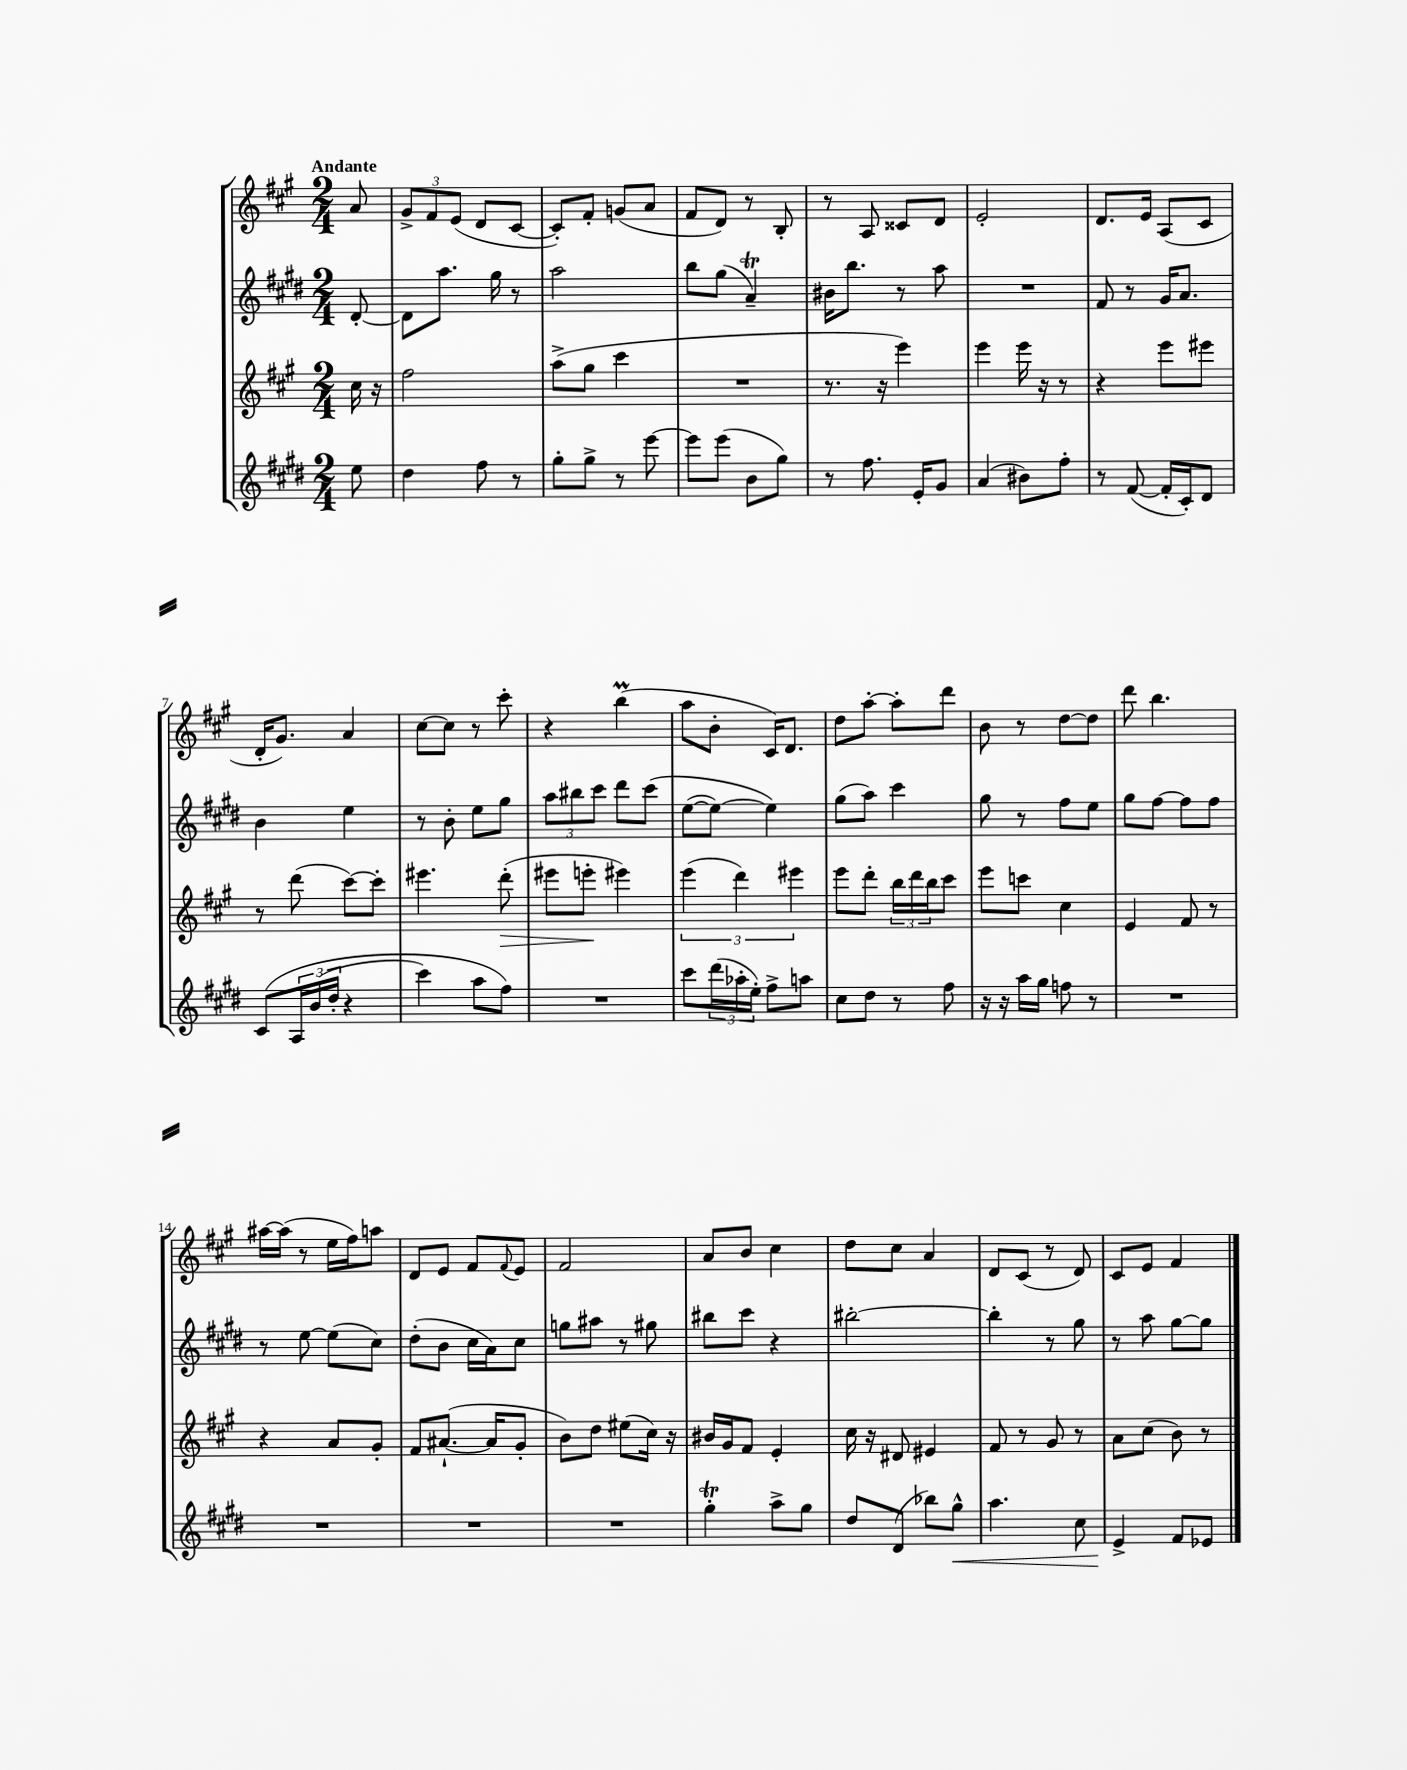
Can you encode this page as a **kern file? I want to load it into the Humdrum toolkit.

**kern	**kern	**kern	**kern
*staff4	*staff3	*staff2	*staff1
*clefG2	*clefG2	*clefG2	*clefG2
*k[f#c#g#d#]	*k[f#c#g#]	*k[f#c#g#d#]	*k[f#c#g#]
*M2/4	*M2/4	*M2/4	*M2/4
8ee	16cc#	[8d#'	8a
.	16r	.	.
=	=	=	=
4dd#	2ff#	8d#]	12g#^
.	.	.	12f#
.	.	8.aa	.
.	.	.	(12e
8ff#	.	.	8d
.	.	16gg#	.
8r	.	8r	[8c#
=	=	=	=
8gg#'	(8aa^	2aa	8c#'])
8gg#^	8gg#	.	8f#'
8r	4ccc#	.	(8g
[8eee	.	.	8a
=	=	=	=
8eee]	2r	8bb	8f#
(8eee	.	(8gg#	8d)
8b	.	4a~)	8r
8gg#)	.	.	8B'
=	=	=	=
8r	8.r	16b#	8r
.	.	8.bb	.
8.ff#	.	.	8A
.	16r	.	.
.	4eee)	8r	8c##
16e'	.	.	.
8g#	.	8aa	8d
=	=	=	=
(4a	4eee	2r	2e'
8b#)	16eee	.	.
.	16r	.	.
8ff#'	8r	.	.
=	=	=	=
8r	4r	8f#	8.d
([8f#	.	8r	.
.	.	.	16e
16f#']	8eee	16g#	(8A
16c#')	.	8.a	.
8d#	8eee#	.	8c#
=	=	=	=
&(8c#	8r	4b	16d'
.	.	.	8.g#)
24A	(8ddd	.	.
(24b	.	.	.
24dd#'	.	.	.
4r	[8ccc#)	4ee	4a
.	8ccc#']	.	.
=	=	=	=
4ccc#)	4.eee#	8r	[8cc#
.	.	8b'	8cc#]
8aa	.	8ee	8r
8ff#&)	(8ddd'	8gg#	8ccc#'
=	=	=	=
2r	8eee#	12aa	4r
.	.	12bb#	.
.	8eee'	.	.
.	.	12ccc#	.
.	4eee#)	8ddd#	(4bb
.	.	&(8ccc#	.
=	=	=	=
8ccc#	(6eee	([8ee	8aa
(24ddd#	.	8ee_)	8b'
24aa-'	6ddd)	.	.
24ee')	.	.	.
8ff#^	.	4ee]&)	16c#)
.	.	.	8.d
.	6eee#	.	.
8aa	.	.	.
=	=	=	=
8cc#	8eee	(8gg#	8dd
8dd#	8ddd'	8aa)	[8aa'
8r	24bb	4ccc#	8aa']
.	24ddd	.	.
.	24bb	.	.
8ff#	8ccc#	.	8ddd
=	=	=	=
16r	8eee	8gg#	8b
16r	.	.	.
16aa	8ccc	8r	8r
16gg#	.	.	.
8ff	4cc#	8ff#	[8dd
8r	.	8ee	8dd]
=	=	=	=
2r	4e	8gg#	8ddd
.	.	[8ff#	4.bb
.	8f#	8ff#]	.
.	8r	8ff#	.
=	=	=	=
2r	4r	8r	[16aa#
.	.	.	(16aa#]
.	.	[8ee	8r
.	8a	(8ee]	16ee
.	.	.	16ff#)
.	8g#'	8cc#)	8aa
=	=	=	=
2r	8f#	(8dd#'	8d
.	([8.a#`	8b	8e
.	.	16cc#	8f#
.	16a#]	16a)	.
.	.	.	8qqf#
.	8g#'	8cc#	8e
=	=	=	=
2r	8b)	8gg	2f#
.	8dd	8aa#	.
.	(8ee#	8r	.
.	16cc#)	8gg#	.
.	16r	.	.
=	=	=	=
4gg#'	16b#	8bb#	8a
.	16g#	.	.
.	8f#	8ccc#	8b
8aa^	4e'	4r	4cc#
8gg#	.	.	.
=	=	=	=
8dd#	16cc#	[2bb#'	8dd
.	16r	.	.
(8d#	8d#	.	8cc#
8bb-)	4e#	.	4a
8gg#^^	.	.	.
=	=	=	=
4.aa	8f#	4bb#']	8d
.	8r	.	(8c#
.	8g#	8r	8r
8cc#	8r	8gg#	8d)
=	=	=	=
4e^	8a	8r	8c#
.	(8cc#	8aa	8e
8f#	8b)	[8gg#	4f#
8e-	8r	8gg#]	.
==	==	==	==
*-	*-	*-	*-
